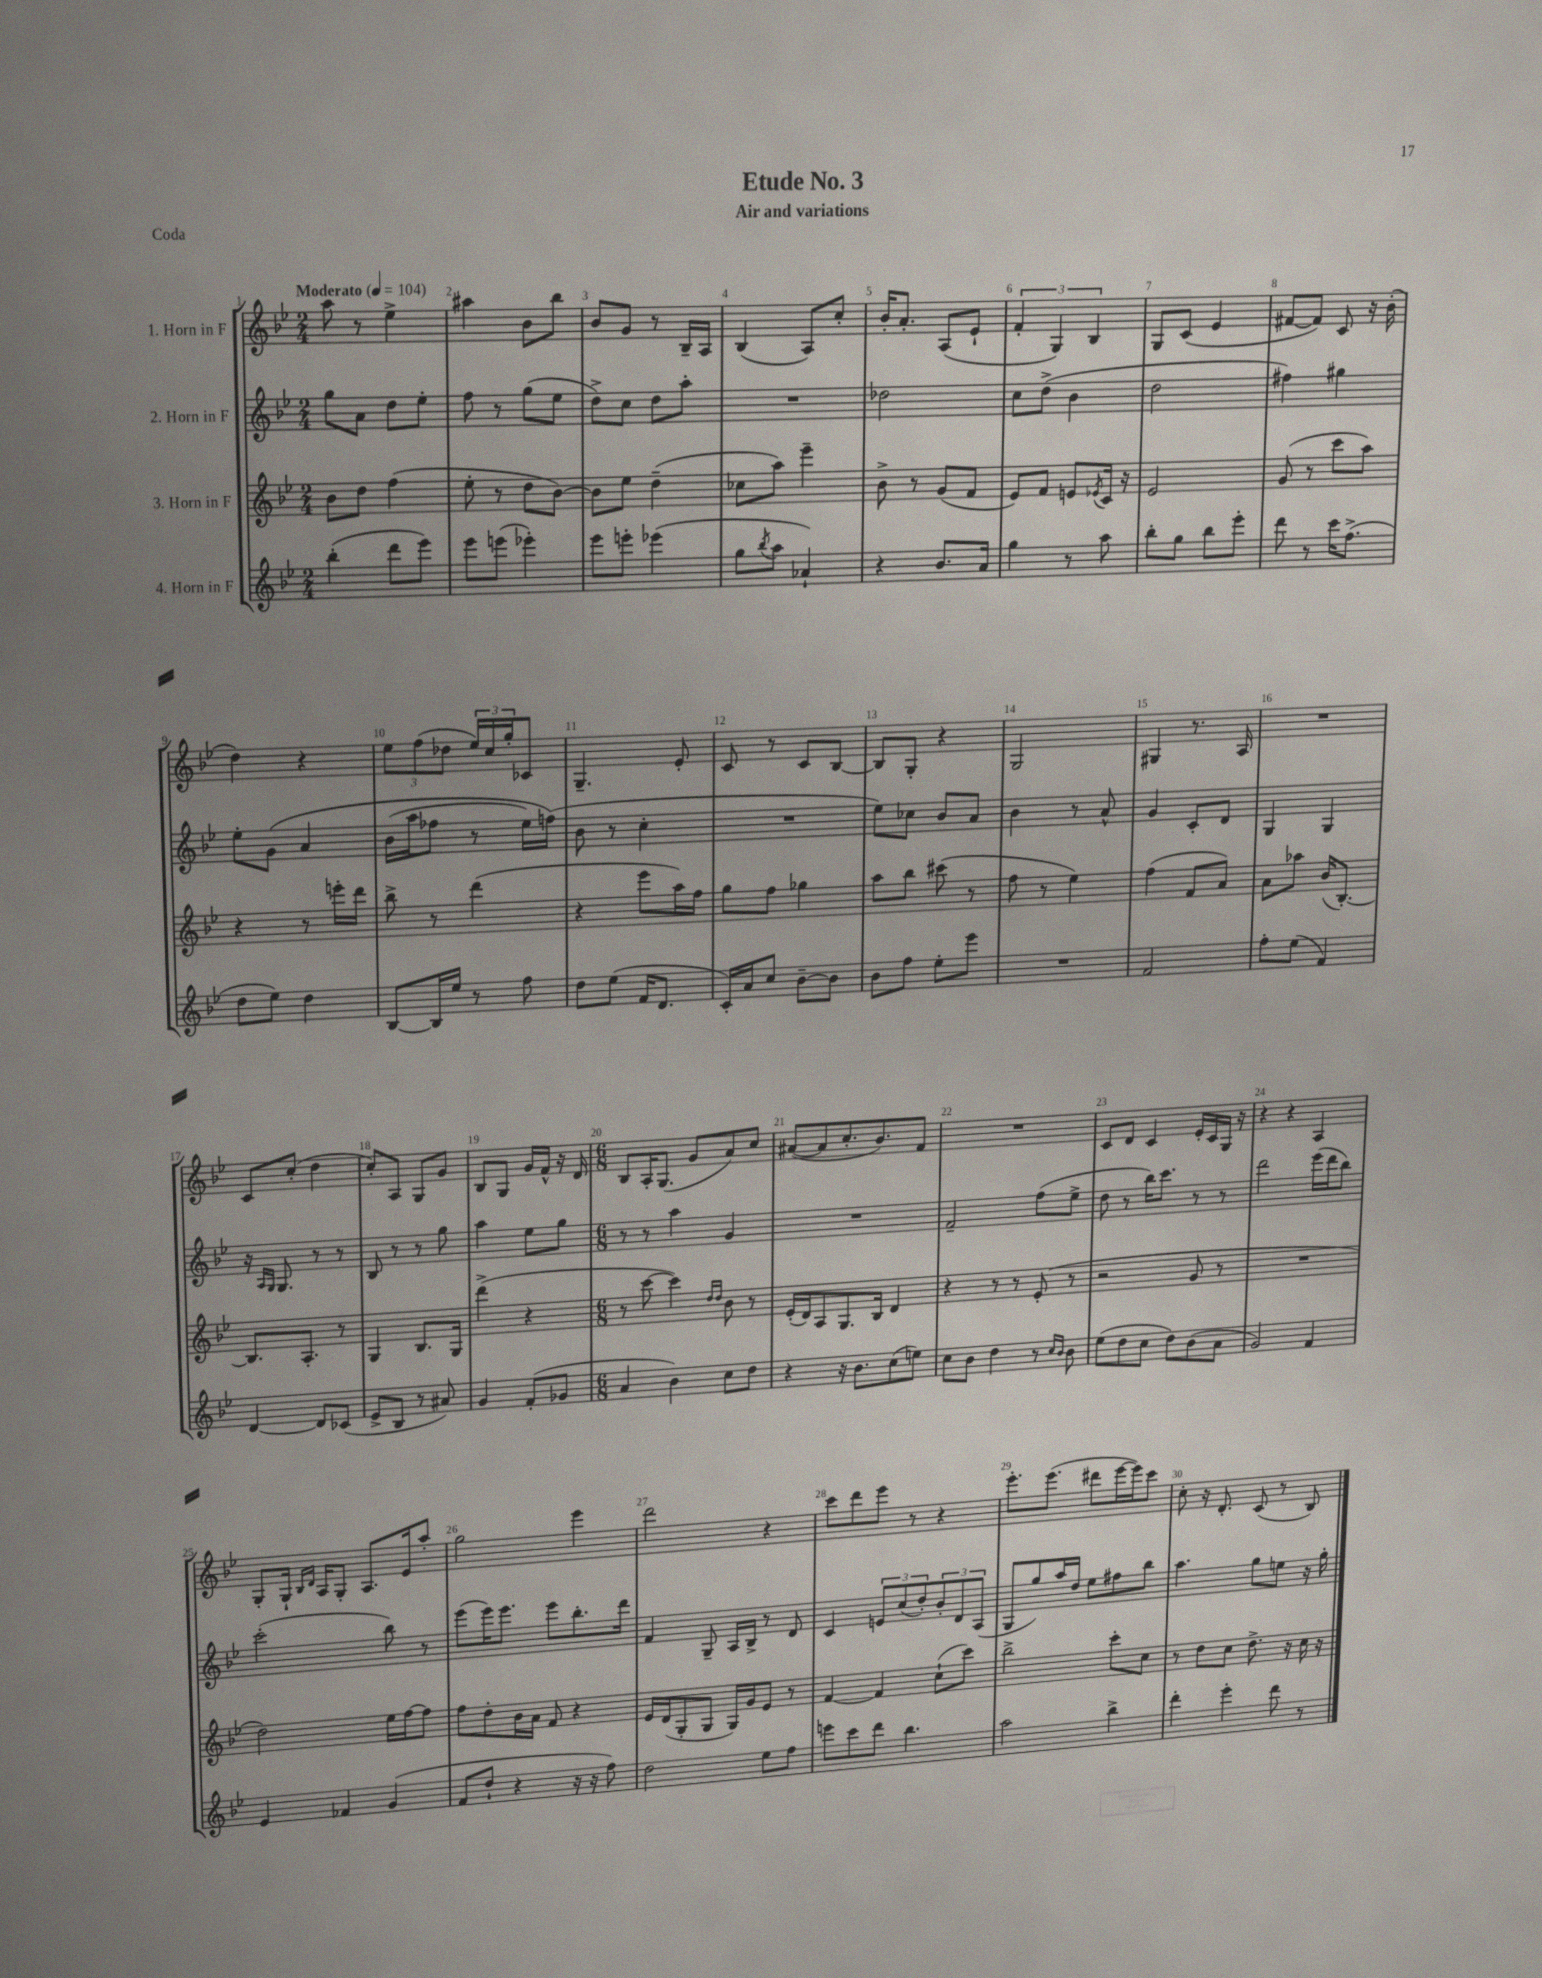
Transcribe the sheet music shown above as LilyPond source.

\header { title = "Etude No. 3" subtitle = "Air and variations" piece = "Coda" }
<<
\new StaffGroup <<
\new Staff = "s0" \with { instrumentName = "1. Horn in F" } {
    \clef treble \key bes \major \numericTimeSignature \time 2/4 \tempo "Moderato" 4 = 104
    a''8 r8 ees''4-> |
    ais''4 bes'8 bes''8 |
    bes'8 g'8 r8 bes16-- a16 |
    bes4( a8) c''8-. |
    bes'16-. a'8.-. a8( ees'8-! |
    \tuplet 3/2 { f'4-. g4) bes4 } |
    g8 c'8( ees'4 |
    fis'8~ fis'8) c'8 r16 bes'16-.( |
    d''4) r4 |
    \tuplet 3/2 { ees''8 f''8( des''8 } \tuplet 3/2 { ees''16) c''16 g''16-. } ces'8 |
    g4.-- ees'8-. |
    c'8 r8 c'8 bes8~ |
    bes8 g8-. r4 |
    g2 |
    gis4 r8. a16 |
    R2 |
    c'8 c''8-.( d''4 |
    c''8-.) a8 g8 g'8 |
    bes8 g8 g'16 f'16-^ r16 d'16 |
    \numericTimeSignature \time 6/8 bes8 a16-. g8.( g'8 a'8) c''8 |
    ais'8~( ais'8 c''8.-. bes'8.) f'8 |
    R2. |
    c'8 d'8 c'4 ees'16-. c'16 g16 r16 |
    r4 r4 a4 |
    g8-. g16-! \grace { bes16 d'16 } a16 g8-. a8. ees'16 a''8-. |
    g''2 ees'''4 |
    d'''2 r4 |
    c'''8 d'''8 ees'''8 r8 r4 |
    ees'''8.-. ees'''8.( dis'''8 ees'''16~ ees'''16) c'''8 |
    c''8-. r16 d'8.-. c'8( r8 bes8) \bar "|." |
}
\new Staff = "s1" \with { instrumentName = "2. Horn in F" } {
    \clef treble \key bes \major \numericTimeSignature \time 2/4
    g''8 a'8 d''8 ees''8-. |
    f''8 r8 g''8( ees''8 |
    d''8->) c''8 d''8 a''8-. |
    R2 |
    des''2 |
    c''8 d''8->( bes'4 |
    d''2 |
    fis''4) gis''4 |
    ees''8-. g'8\( a'4 |
    bes'16( a''16 fes''8 r8 ees''16) f''16(\) |
    bes'8 r8 c''4-. |
    R2 |
    ees''8) ces''8 bes'8 a'8 |
    bes'4 r8 a'8-^ |
    g'4 c'8-. d'8 |
    g4 g4 |
    r16 \grace { a16 g16 } g8. r8 r8 |
    bes8 r8 r8 g''8 |
    a''4 ees''8 g''8 |
    \numericTimeSignature \time 6/8 r8 r8 a''4 g'4 |
    R2. |
    f'2-- f''8( ees''8-> |
    d''8 r8 bes''16) c'''8. r8 r8 |
    d'''2 ees'''16( d'''16 bes''8) |
    c'''2-.( bes''8) r8 |
    ees'''8( ees'''16) ees'''8. ees'''8 bes''8.-. d'''16 |
    f'4 g8-- a16 bes16-> r8 d'8 |
    c'4 \tuplet 3/2 { e'8 c''8( d''8-.) } \tuplet 3/2 { bes'8-. d'8 a8( } |
    g8 g''8) a''16 d''16 ees''8 fis''8 bes''8 |
    a''4. g''8 e''8 r16 g''16-. \bar "|." |
}
\new Staff = "s2" \with { instrumentName = "3. Horn in F" } {
    \clef treble \key bes \major \numericTimeSignature \time 2/4
    bes'8 d''8 f''4( |
    ees''8-. r8 d''8 bes'8~) |
    bes'8 ees''8 d''4--( |
    ces''8 a''8) ees'''4-- |
    bes'8-> r8 g'8( f'8 |
    ees'8) f'8 e'8 \acciaccatura { ees'8 } c'16 r16 |
    ees'2 |
    g'8( r8 c'''8 a''8) |
    r4 r8 e'''16-. d'''16 |
    bes''8-> r8 d'''4( |
    r4 ees'''8 a''16) f''16 |
    g''8 f''8 ges''4 |
    a''8 bes''8 cis'''8( r8 |
    f''8 r8 ees''4) |
    f''4( f'8 a'8) |
    a'8 aes''8 bes'16( bes8.~-.) |
    bes8. a8.-. r8 |
    g4 bes8. g16 |
    d'''4->( r4 |
    \numericTimeSignature \time 6/8 r8 c'''8~ c'''4) \grace { d''16 d''16 } bes'8 r8 |
    ees'16-.( d'16) a8 g8. bes16 d'4 |
    r4 r8 r8 ees'8-.( r8 |
    r2 g'8 r8 |
    R2. |
    d''2) ees''16 f''16~ f''8 |
    f''8 d''8-. bes'16 a'16 f'8 r4 |
    ees'16 d'16( g8-. g8 g16) g'16 ees'8 r8 |
    f'4~ f'4 c''8-!( c'''8) |
    bes''2-> c'''8-. c''8 |
    r8 d''8 c''8 d''8.-> r16 c''16 r16 \bar "|." |
}
\new Staff = "s3" \with { instrumentName = "4. Horn in F" } {
    \clef treble \key bes \major \numericTimeSignature \time 2/4
    bes''4-.( d'''8 ees'''8) |
    ees'''8 e'''8( ees'''4-.) |
    ees'''8 e'''8-. ees'''4( |
    g''8 \acciaccatura { bes''8 } a''8 aes'4-!) |
    r4 bes'8. a'16 |
    g''4 r8 a''8 |
    bes''8-. g''8 bes''8 ees'''8-. |
    d'''8 r8 c'''16 f''8.->( |
    d''8 ees''8) d''4 |
    bes8~ bes16 ees''16 r8 f''8 |
    d''8 ees''8( f'16 d'8. |
    c'16-.) a'16 c''8 bes'8~-- bes'8 |
    bes'8 f''8 ees''8-. ees'''8 |
    R2 |
    f'2 |
    f''8-. ees''8( f'4) |
    d'4~ d'8 ces'8( |
    ees'8-> bes8 r8 ais'8) |
    g'4 f'8-.( ges'8 |
    \numericTimeSignature \time 6/8 a'4 bes'4) c''8 d''8 |
    r4 r16 bes'8. c''8( e''8) |
    c''8 bes'8 d''4 r8 \grace { c''16 bes'16 } bes'8 |
    ees''8( d''8 c''8 d''8) bes'8( a'8 |
    g'2) f'4 |
    ees'4 fes'4 g'4( |
    f'8 d''8-! r4 r16 r16 f''8) |
    d''2 ees''8 f''8 |
    e'''8 c'''8 d'''8 bes''4. |
    a''2 bes''4-> |
    d'''4-. ees'''4-. d'''8 r8 \bar "|." |
}
>>
>>
\layout { \context { \Score \override BarNumber.break-visibility = ##(#f #t #t) barNumberVisibility = #all-bar-numbers-visible } }
